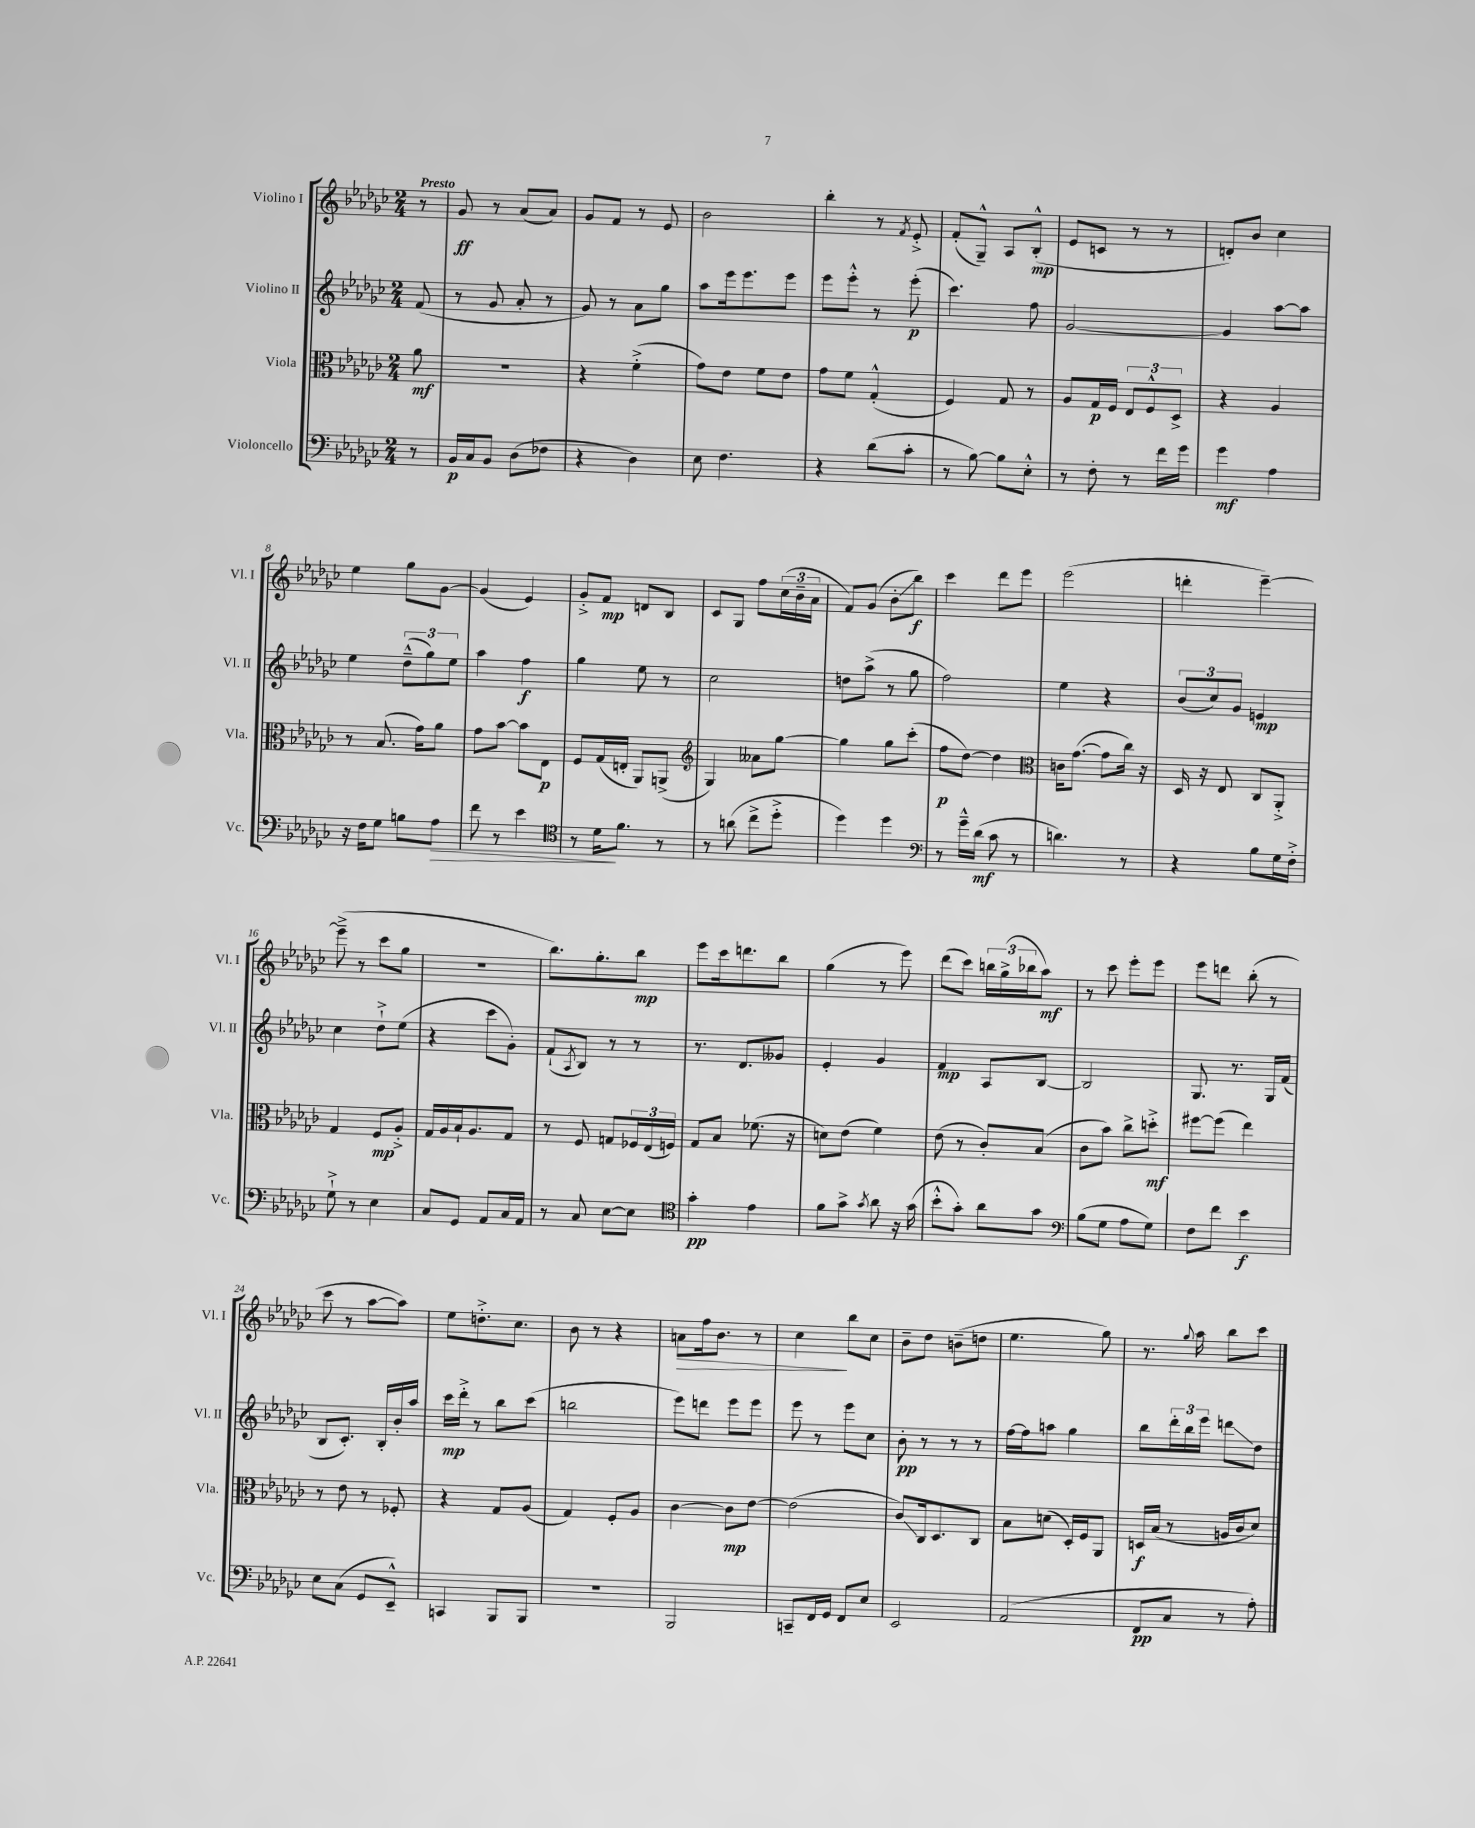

**kern	**kern	**kern	**kern
*staff4	*staff3	*staff2	*staff1
*clefF4	*clefC3	*clefG2	*clefG2
*k[b-e-a-d-g-c-]	*k[b-e-a-d-g-c-]	*k[b-e-a-d-g-c-]	*k[b-e-a-d-g-c-]
*M2/4	*M2/4	*M2/4	*M2/4
8r	8a-	(8f	8r
=	=	=	=
16BB-	2r	8r	8g-
16C-	.	.	.
8BB-	.	8g-	8r
(8D-	.	8a-'	(8a-
8F-	.	8r	8a-)
=	=	=	=
4r	4r	8g-)	8g-
.	.	8r	8f
4D-)	(4f'^	8a-	8r
.	.	8gg-	8e-
=	=	=	=
8E-	8g-)	8aa-	2b-
4.F	8e-	16eee-	.
.	.	8.eee-	.
.	8f	.	.
.	8e-	8eee-	.
=	=	=	=
4r	8g-	8eee-	4bb-'
.	8f	8eee-'^^	.
(8d-	(4G-'^^	8r	8r
.	.	.	8qf
8c-'	.	(8eee-'	8e-'^
=	=	=	=
8r	4F)	4.ccc-)	(8f'
[8B-)	.	.	8G-~^^)
8B-]	8G-	.	8A-
8E-'^^	8r	8ff	(8B-'^^
=	=	=	=
8r	8A-	[2g-	8e-
8F'	16G-	.	8c
.	16F	.	.
8r	12E-	.	8r
.	12F^^	.	.
16f	.	.	8r
.	12D-^	.	.
16g-	.	.	.
=	=	=	=
4g-	4r	4g-]	8d')
.	.	.	8b-
4A-	4A-	[8aa-	4cc-
.	.	8aa-]	.
=	=	=	=
16r	8r	4ee-	4ee-
16F	.	.	.
8G-	(8.B-	.	.
8B	.	(12dd-~^^	8gg-
.	16g-)	.	.
.	.	12gg-)	.
8A-	8a-	.	[8g-
.	.	12ee-	.
=	=	=	=
8f	8g-	4aa-	(4g-]
8r	[8b-	.	.
4e-	8b-]	4ff	4e-)
.	8E-	.	.
=	=	=	=
*clefC4	*	*	*
8r	8F	4gg-	8g-'^
16d-	(16G-	.	8f
8.f	16E'	.	.
.	8AA-)	8ee-	8d
8r	(8AA^	8r	8B-
=	=	=	=
*	*clefG2	*	*
8r	4G-)	2cc-	8c-
(8a	.	.	8G-
8cc-^	8a--	.	8ff
8dd-'^	[8gg-	.	(24cc-
.	.	.	24b-~
.	.	.	24a-
=	=	=	=
4dd-)	4gg-]	8dd	8f)
.	.	(8aa-^	(8g-
4dd-	8gg-	8r	8b-'
.	(8ccc-'	8gg-	8bb-)
=	=	=	=
*clefF4	*	*	*
8r	8ff	2ff)	4ccc-
16g-~^^	[8dd-)	.	.
(16d-	.	.	.
8c-	4dd-]	.	8ddd-
8r	.	.	8eee-
=	=	=	=
*	*clefC3	*	*
4.d)	16c	4ee-	(2eee-
.	([8.g-	.	.
.	8g-]	4r	.
8r	16cc-)	.	.
.	16r	.	.
=	=	=	=
4r	16D-	(12b-	4ddd'
.	16r	.	.
.	.	12cc-)	.
.	8E-	.	.
.	.	12g-	.
8B-	8C-	4e	[4eee-~)
16G-	8AA-'^	.	.
16F'^	.	.	.
=	=	=	=
8G-`^	4G-	4cc-	(8eee-~^]
8r	.	.	8r
4E-	8F	8dd-`^	8ccc-
.	8A-'^	(8ee-	8gg-
=	=	=	=
8C-	16G-	4r	2r
.	16A-	.	.
8GG-	16B-`	.	.
.	8.A-	.	.
8AA-	.	8ccc-	.
16C-	8G-	8g-')	.
16AA-	.	.	.
=	=	=	=
8r	8r	(8f`	8.bb-)
.	.	8qA-	.
8C-	8F	8B-)	.
.	.	.	8.gg-'
[8E-	8G	8r	.
8E-]	24F-	8r	8bb-
.	(24E-	.	.
.	24F)	.	.
=	=	=	=
*clefC4	*	*	*
4g-'	8G-	8.r	8eee-
.	8B-	.	16ccc-
.	.	8.d-	8.ddd
4e-	(8.f-	.	.
.	.	8g--	8bb-
.	16r	.	.
=	=	=	=
8f	8d)	4e-'	(4gg-
8g-^	(8e-	.	.
8qg-	.	.	.
8a-	4f)	4g-	8r
16r	.	.	8eee-)
(16g-	.	.	.
=	=	=	=
8b-'^^	(8e-	4f	(8ddd-
8g-')	8r	.	8ccc-)
8a-	8c-')	8A-	24bb
.	.	.	(24gg-^
.	.	.	24bb-
8g-	(8B-	[8B-	8aa-)
=	=	=	=
*clefF4	*	*	*
(8B-	8c-	2B-]	8r
8G-	8b-)	.	8ccc-
8A-	8cc-^	.	8eee-'
8G-)	8dd'^	.	8eee-
=	=	=	=
8F	[8ff#	8.G-	8eee-
8f	(8ff#]	.	8ddd
.	.	8.r	.
4e-	4ee-)	.	(8bb-'
.	.	16G-	8r
.	.	(16f	.
=	=	=	=
8E-	8r	8B-	8ccc-
(8C-	8e-	8.c-')	8r
8GG-	8r	.	[8aa-
.	.	16B-'	.
8EE-~^^)	8F-'	16b-'	8aa-])
.	.	16aa-	.
=	=	=	=
4CC	4r	16ccc-	8ee-
.	.	16ddd-'^	.
.	.	8r	8.dd'^
8BBB-	8G-	8bb-	.
.	.	.	8.cc-
8BBB-	(8A-	(8ccc-	.
=	=	=	=
2r	4G-)	2bb	8b-
.	.	.	8r
.	8F'	.	4r
.	8A-	.	.
=	=	=	=
2BBB-	[4c-	8eee-)	8a
.	.	8ddd	16ff
.	.	.	8.b-
.	8c-]	8eee-	.
.	[8e-	8eee-	8r
=	=	=	=
8CC~	(2e-]	8eee-	4cc-
16FF	.	8r	.
16GG-	.	.	.
8FF	.	8eee-	8bb-
8E-	.	8cc-	8cc-
=	=	=	=
2EE-	8c-)	8b-'	8b-~
.	16C-	8r	8dd-
.	8.D-	.	.
.	.	8r	(8b~
.	8C-	8r	8dd
=	=	=	=
(2AA-	8B-	[16ff	4.ee-
.	.	16ff]	.
.	(8d	8aa	.
.	16D-')	4gg-	.
.	16F	.	.
.	8AA-	.	8gg-)
=	=	=	=
8FF	16D	8bb-	8.r
.	(16B-	.	.
8C-	8r	24ddd-'	.
.	.	24bb-	.
.	.	.	8qqgg-
.	.	.	16aa-
.	.	24eee-	.
8r	16A	8ddd	8bb-
.	16c-	.	.
8A-')	8d-)	8dd-	8ccc-
==	==	==	==
*-	*-	*-	*-
